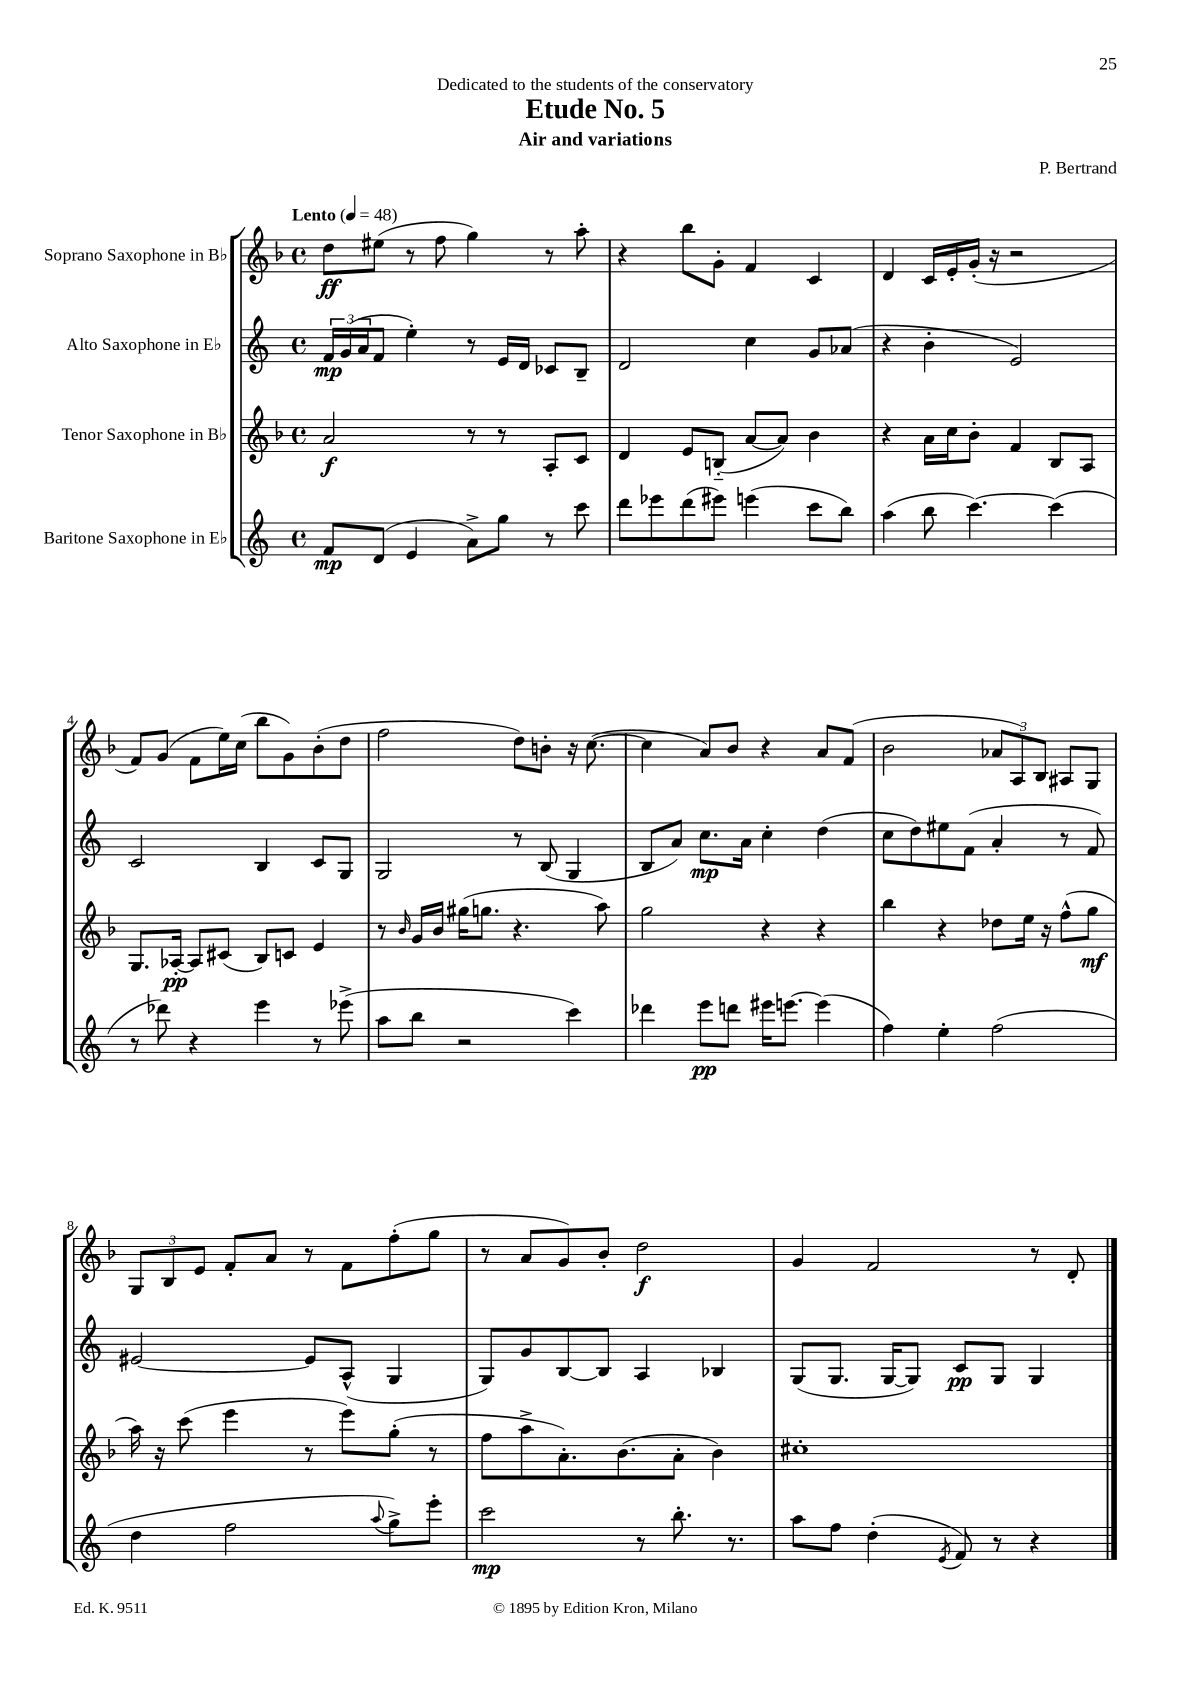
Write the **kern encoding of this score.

**kern	**kern	**kern	**kern
*staff4	*staff3	*staff2	*staff1
*clefG2	*clefG2	*clefG2	*clefG2
*k[]	*k[b-]	*k[]	*k[b-]
*M4/4	*M4/4	*M4/4	*M4/4
*met(c)	*met(c)	*met(c)	*met(c)
*MM48	*MM48	*MM48	*MM48
8f	2a	24f	8dd
.	.	(24g	.
.	.	24a	.
(8d	.	8f	(8ee#
4e	.	4ee')	8r
.	.	.	8ff
8a^)	8r	8r	4gg)
8gg	8r	16e	.
.	.	16d	.
8r	8A'	8c-	8r
8ccc	8c	8B~	8aa'
=	=	=	=
8ddd	4d	2d	4r
8eee-	.	.	.
(8ddd	8e	.	8bb-
8eee#)	(8B'~	.	8g'
(4eee	[8a	4cc	4f
.	8a])	.	.
8ccc	4b-	8g	4c
8bb)	.	(8a-	.
=	=	=	=
(4aa	4r	4r	4d
8bb	16a	4b'	16c
.	16cc	.	16e'
[4.ccc)	8b-'	.	(16g'
.	.	.	16r
.	4f	2e)	2r
(4ccc]	8B-	.	.
.	8A	.	.
=	=	=	=
8r	8.G	2c	8f)
8ddd-)	.	.	(8g
.	[16A-'	.	.
4r	8A-]	.	8f
.	(8c#	.	16ee)
.	.	.	(16cc
4eee	8B-)	4B	8bb-
.	8c	.	8g)
8r	4e	8c	(8b-'
(8eee-^	.	8G	8dd
=	=	=	=
8aa	8r	2G	2ff
.	16qqb-	.	.
8bb	16g	.	.
.	16b-	.	.
2r	(16gg#	.	.
.	8.gg	.	.
.	4.r	8r	8dd)
.	.	(8B	8b'
4ccc)	.	4G	16r
.	.	.	([8.cc
.	8aa)	.	.
=	=	=	=
4ddd-	2gg	8B	4cc]
.	.	8a)	.
8eee	.	8.cc	8a)
8ddd	.	.	8b-
.	.	16a	.
16eee#	4r	4cc'	4r
[8.eee	.	.	.
(4eee]	4r	(4dd	8a
.	.	.	(8f
=	=	=	=
4ff)	4bb-	8cc	2b-
.	.	8dd)	.
4ee'	4r	8ee#	.
.	.	(8f	.
(2ff	8dd-	4a'	12a-
.	.	.	12A)
.	16ee	.	.
.	.	.	12B-
.	16r	.	.
.	(8ff^^	8r	8A#
.	8gg	8f)	8G
=	=	=	=
4dd	16aa)	[2e#	12G
.	16r	.	.
.	.	.	12B-
.	(8ccc	.	.
.	.	.	12e
2ff	4eee	.	8f'
.	.	.	8a
.	8r	8e#]	8r
.	8eee)	(8A^^	8f
8qqaa	.	.	.
8gg^)	(8gg'	4G	(8ff'
8eee'	8r	.	8gg
=	=	=	=
2ccc	8ff	8G)	8r
.	8aa^	8g	8a
.	8.a')	[8B	8g)
.	.	8B]	8b-'
.	(8.b-	.	.
8r	.	4A	2dd
8.bb'	8a'	.	.
.	4b-)	4B-	.
8.r	.	.	.
=	=	=	=
8aa	1cc#'	(8G	4g
8ff	.	8.G	.
(4dd'	.	.	2f
.	.	[16G	.
.	.	8G])	.
8qe	.	.	.
8f)	.	8c	.
8r	.	8G	.
4r	.	4G	8r
.	.	.	8d'
==	==	==	==
*-	*-	*-	*-
